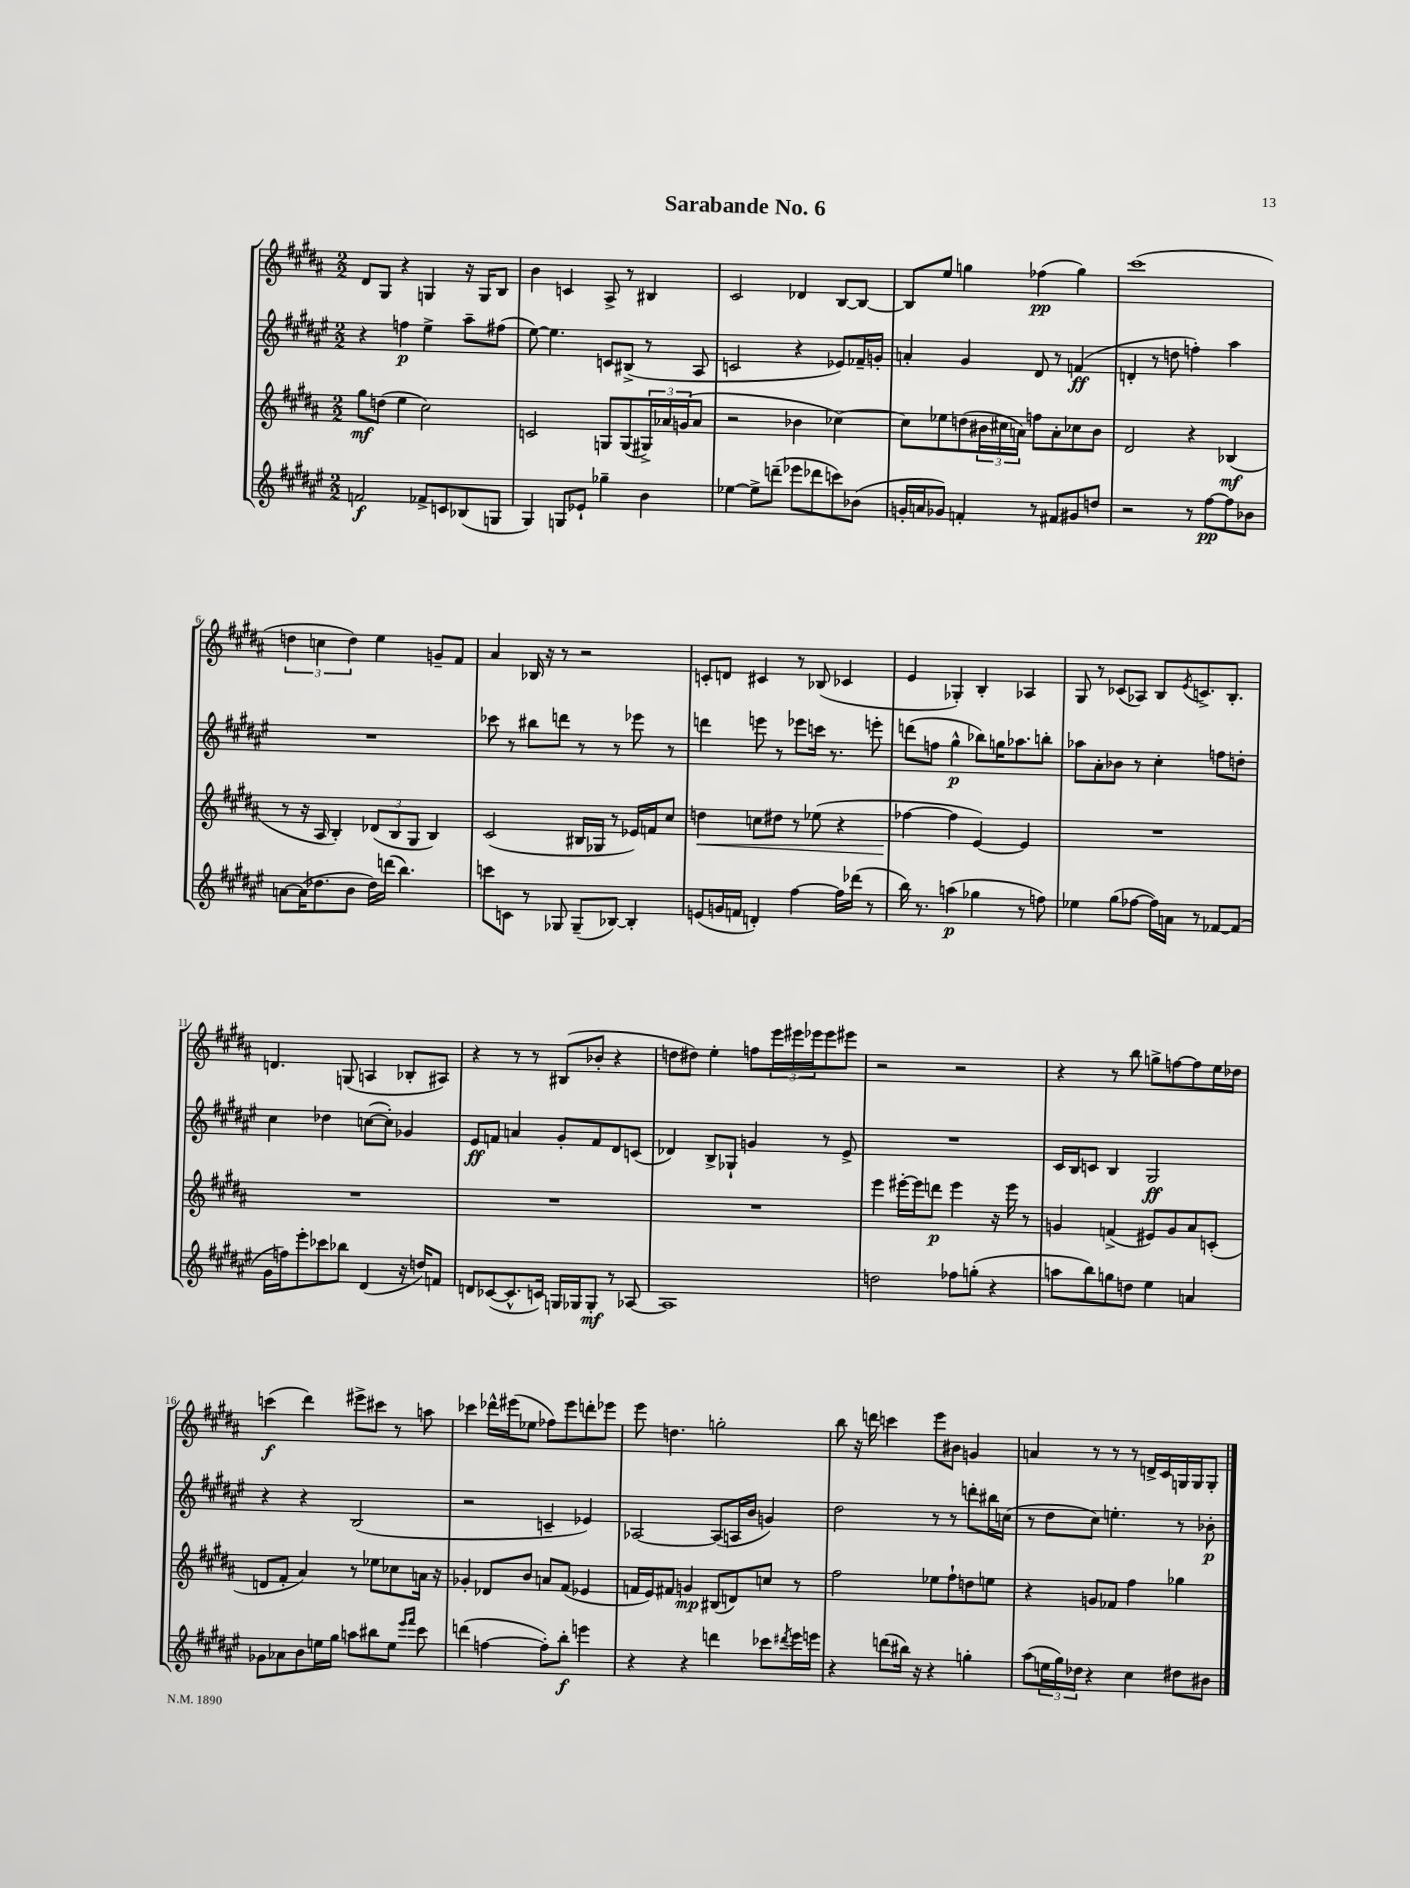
\header { title = "Sarabande No. 6" }
<<
\new StaffGroup <<
\new Staff = "s0" {
    \clef treble \key b \major \numericTimeSignature \time 2/2
    dis'8 gis8 r4 g4 r16 g16 b8 |
    b'4 c'4 ais8-> r8 bis4 |
    cis'2 des'4 b8~ b8~ |
    b8 e''8 g''4 fes''4\pp( g''4) |
    cis'''1( |
    \tuplet 3/2 { d''4 c''4 d''4) } e''4 g'8-- fis'8 |
    ais'4 bes16 r16 r8 r2 |
    c'8-. d'8 cis'4 r8 bes8( ces'4 |
    e'4 ges4-.) b4-. aes4 |
    gis8 r8 ces'8( aes8) b8 \acciaccatura { e'8 } c'8.-> b8.-. |
    d'4. g8( a4 bes8-. ais8) |
    r4 r8 r8 bis8( bes'8-. r4 |
    d''8 dis''8) e''4-. f''8 \tuplet 3/2 { e'''16 eis'''16 ees'''16 } ees'''8 eis'''8 |
    r2 r2 |
    r4 r8 b''8 g''8-> f''8~ f''8 e''16 des''16 |
    c'''4\f( dis'''4) eis'''8-> cis'''8 r8 a''8 |
    ces'''4 des'''16-^ eis'''16( ees''8 fes''8) eis'''8 d'''8-. ees'''8 |
    e'''8 d''4. g''2-. |
    b''8 r16 d'''16 c'''4 e'''8 bis'8 g'4 |
    a'4 r8 r8 r8 d'16-> cis'16 g16 g16 g8-. \bar "|." |
}
\new Staff = "s1" {
    \clef treble \key fis \major \numericTimeSignature \time 2/2
    r4 f''4\p eis''4-> ais''8-- fis''8( |
    eis''8~) eis''4. c'8 bis8->( r8 ais8 |
    c'2 r4 ees'8) fes'16-- g'16-. |
    a'4-. gis'4 dis'8 r8 f'4\ff( |
    d'4-. r8 d''8 f''4-.) ais''4 |
    R1 |
    ces'''8 r8 bis''8 d'''8 r8 r8 ees'''8 r8 |
    d'''4 e'''8 r8 ees'''8 c'''16 r8. e'''8-. |
    d'''8( f''8 gis''4-^\p bes''8) g''16 aes''8. b''8-. |
    aes''8 ais'8-. bes'8 r8 cis''4-. f''8 d''8-. |
    cis''4 des''4 c''8~( c''8-.) ges'4 |
    eis'8\ff f'8 a'4 gis'8-. f'8 dis'8 c'8( |
    des'4) b8-> ges8-! g'4 r8 eis'8-> |
    R1 |
    cis'16 b16 c'8 b4 gis2\ff |
    r4 r4 b2( |
    r2 c'4-- ees'4) |
    aes2~ aes8( a16 b'16 g'4) |
    dis''2 r8 r8 d'''8-. bis''16 c''16( |
    r8 dis''8 cis''8) e''4.-. r8 bes'8-.\p \bar "|." |
}
\new Staff = "s2" {
    \clef treble \key b \major \numericTimeSignature \time 2/2
    gis''8\mf d''8( e''4 cis''2) |
    c'2 g8 g8( \tuplet 3/2 { gis16->) aes'16 g'16( } aes'8 |
    r2 bes'4 ces''4~) |
    ces''8 ees''8 d''8( \tuplet 3/2 { bis'16 cis''16 a'16) } f''8 a'8-. ces''8 bis'8 |
    dis'2 r4 bes4\mf( |
    r8 r16 ais16 b4-.) \tuplet 3/2 { des'8( b8 gis8 } b4) |
    cis'2( bis16 ges16 r8 ees'16) f'16 cis''8 |
    d''4\< c''8 dis''8 r8 ees''8( r4 |
    fes''4~\! fes''4 e'4~) e'4 |
    R1 |
    R1 |
    R1 |
    R1 |
    e'''4 eis'''16~-. eis'''16 d'''8\p eis'''4 r16 eis'''16 r8 |
    g'4 f'4->( eis'8) g'8 ais'8 c'8-.( |
    d'8 fis'8-. ais'4) r8 ees''8 ces''8 a'16 r16 |
    ges'4-. des'8 b'8 a'8 fis'8( ees'4 |
    f'16 e'16) fis'8 g'4\mp bis8( d'8) c''8 r8 |
    fis''2 ees''8 fis''8-! d''8 e''8 |
    r4 g'8 fes'8 fis''4 ges''4 \bar "|." |
}
\new Staff = "s3" {
    \clef treble \key fis \major \numericTimeSignature \time 2/2
    f'2\f fes'8-> c'8 bes8( g8 |
    gis4) g8 ees'8-! ges''4-- b'4 |
    ees''4~ ees''8-> d'''8--( ees'''8 des'''8 c'''8) bes'8( |
    g'16-. a'16 ges'8) f'4-. r8 fis'8 gis'8 d''8 |
    r2 r8 fis''8~\pp fis''8 bes'8 |
    a'8~ a'16( des''8. b'8 des''16) d'''16( b''4.) |
    c'''8 c'8 r8 ges8 ges8--( bes8~) bes4-. |
    e'8( g'16 f'16 d'4-.) fis''4~ fis''16 des'''16( r8 |
    b''16) r8. a''4\p( ges''4 r8 f''8) |
    ees''4 gis''8( fes''8~ fes''16) a'16 r8 fes'8~ fes'8( |
    gis'16 f''16) eis'''8-. ces'''8 bes''8 dis'4( r16 d''16) f'8 |
    d'8 ces'8~( ces'8.-^ c'16) g16 ges16 ges8-.\mf r8 aes8~ |
    aes1 |
    d''2 fes''8 g''8-.( r4 |
    a''8 b''8) g''8 d''8 eis''4 a'4 |
    ges'8 aes'8 b'8 e''16 gis''16 a''8 bis''8 e''8 \grace { eis'''16 fis'''16 } cis'''8 |
    d'''4( f''4~ f''8-.) b''8-.\f e'''4 |
    r4 r4 d'''4 ces'''8 \acciaccatura { dis'''8 } eis'''16 e'''16 |
    r4 d'''8( bis''16) r16 r4 g''4-. |
    ais''8( \tuplet 3/2 { e''16 gis''16) des''16 } r4 cis''4 dis''8 bis'8 \bar "|." |
}
>>
>>
